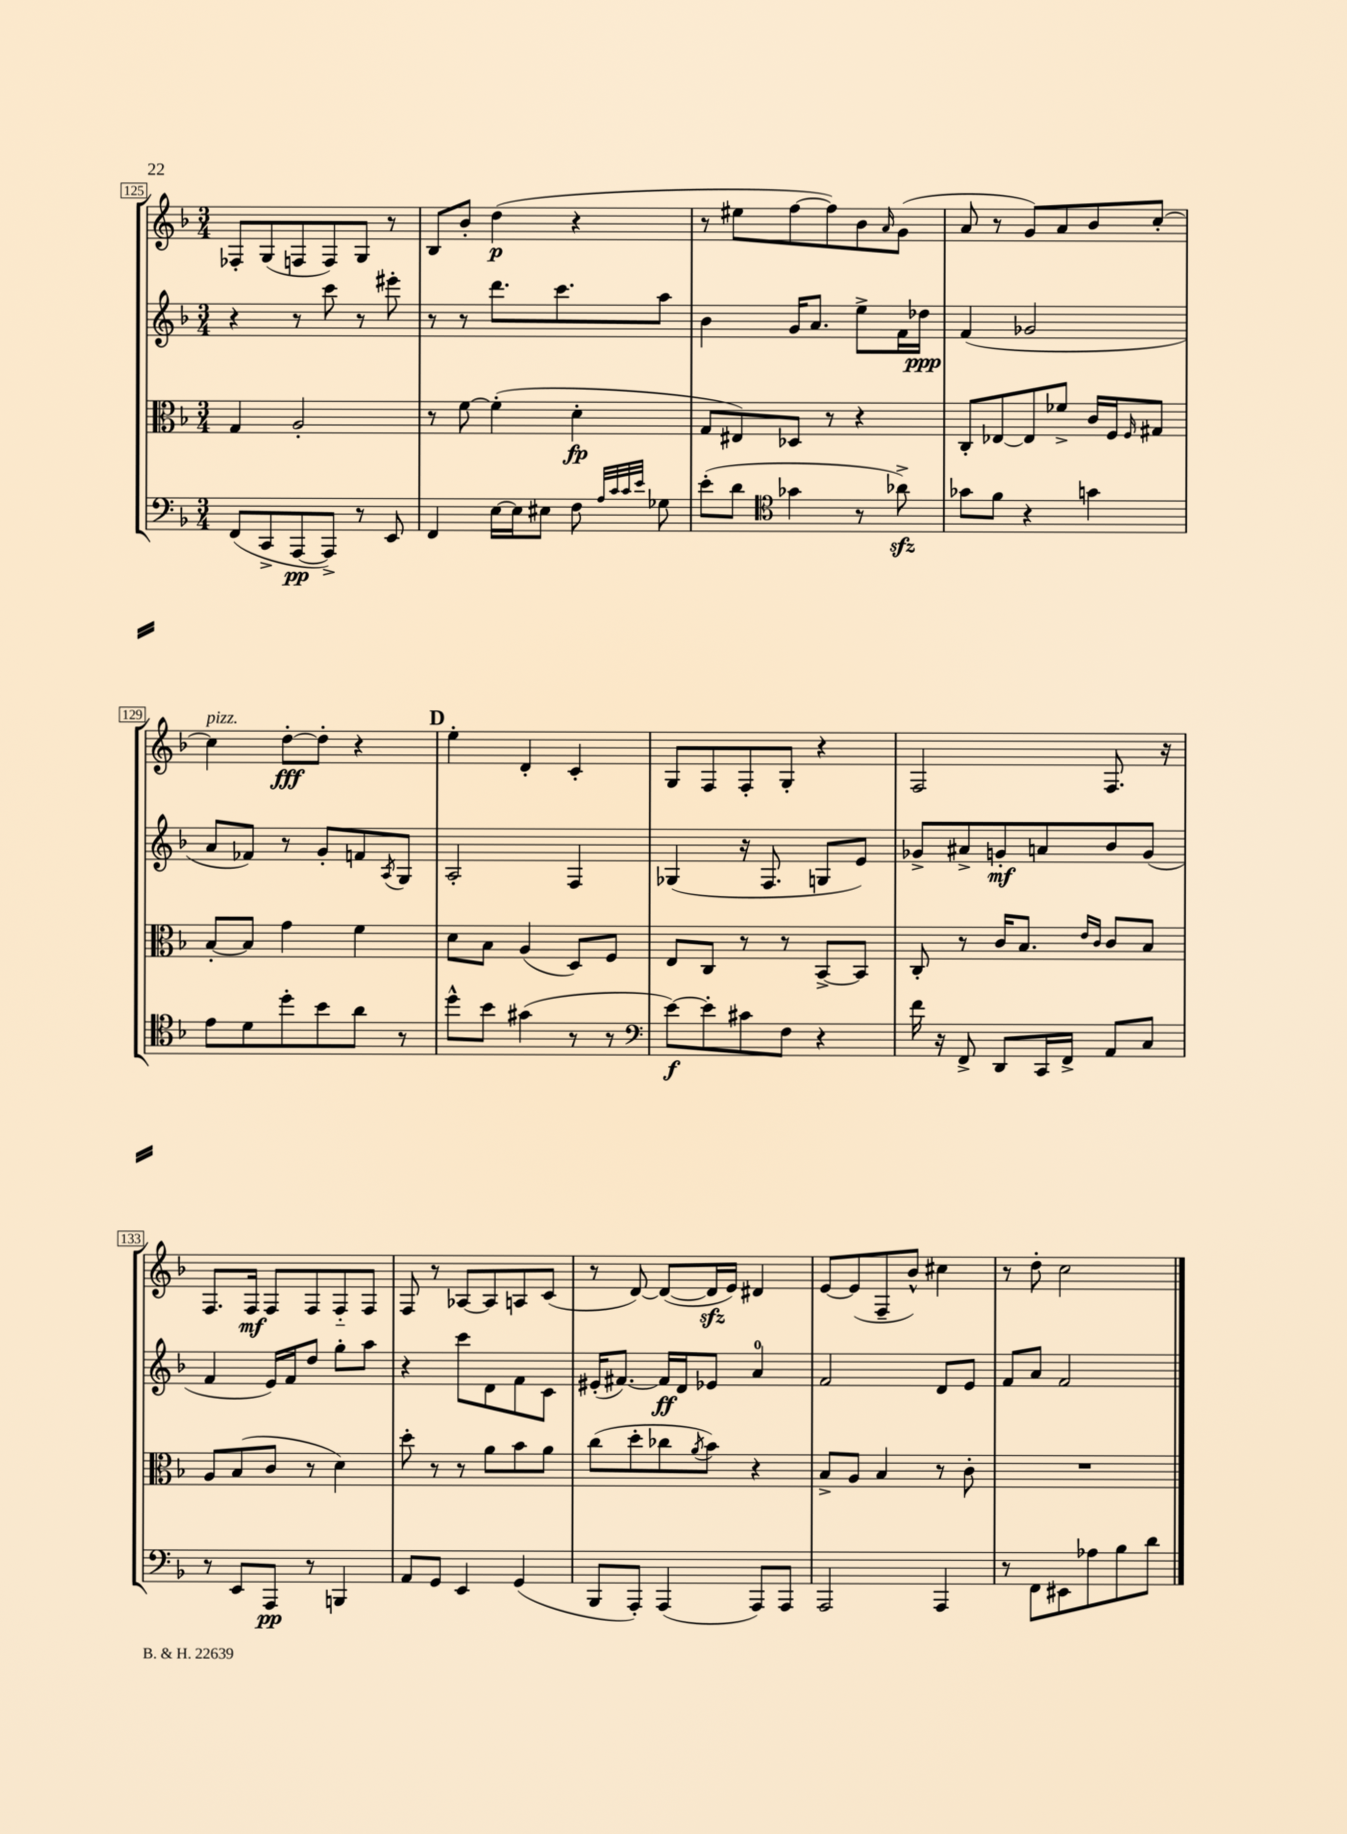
<<
\new StaffGroup <<
\new Staff = "s0" {
    \clef treble \key f \major \numericTimeSignature \time 3/4
    fes8-. g8( f8 f8) g8 r8 |
    bes8 bes'8-. d''4\p( r4 |
    r8 eis''8 f''8~ f''8) bes'8 \grace { a'16 } g'8( |
    a'8 r8 g'8) a'8 bes'8 c''8~-. |
    c''4^\markup { \italic "pizz." } d''8~-.\fff d''8-. r4 |
    \mark \markup { \bold "D" } e''4-. d'4-. c'4-. |
    g8 f8 f8-. g8-. r4 |
    f2 f8. r16 |
    f8. f16\mf f8 f8 f8-_ f8 |
    f8 r8 aes8~ aes8 a8 c'8( |
    r8 d'8~) d'8~( d'16\sfz e'16) dis'4 |
    e'8~ e'8( f8-- bes'8-^) cis''4 |
    r8 d''8-. c''2 \bar "|." |
}
\new Staff = "s1" {
    \clef treble \key f \major \numericTimeSignature \time 3/4
    r4 r8 c'''8 r8 eis'''8-. |
    r8 r8 d'''8. c'''8. a''8 |
    bes'4 g'16 a'8. e''8-> f'16 des''16\ppp |
    f'4( ges'2 |
    a'8 fes'8) r8 g'8-. f'8 \acciaccatura { a8 } g8 |
    \mark \markup { \bold "D" } a2-. f4 |
    ges4( r16 f8. g8 e'8) |
    ges'8-> ais'8-> g'8-.\mf a'8 bes'8 g'8( |
    f'4 e'16) f'16 d''8 g''8-. a''8 |
    r4 c'''8 d'8 f'8 c'8 |
    eis'16-.( fis'8.~) fis'16\ff d'16 ees'8 a'4-0 |
    f'2 d'8 e'8 |
    f'8 a'8 f'2 \bar "|." |
}
\new Staff = "s2" {
    \clef alto \key f \major \numericTimeSignature \time 3/4
    g4 a2-. |
    r8 f'8~ f'4-.( d'4-.\fp |
    g8 eis8) des8 r8 r4 |
    c8-. ees8~ ees8 fes'8-> c'16 f16 \grace { f16 } gis8 |
    bes8~-. bes8 g'4 f'4 |
    \mark \markup { \bold "D" } d'8 bes8 a4( d8) f8 |
    e8 c8 r8 r8 bes,8~-> bes,8 |
    c8-. r8 c'16 bes8. \grace { e'16 c'16 } c'8 bes8 |
    a8 bes8( c'8 r8 d'4) |
    d''8-. r8 r8 a'8 bes'8 a'8 |
    c''8( d''8-. ces''8 \acciaccatura { a'8 } bes'8) r4 |
    bes8-> a8 bes4 r8 c'8-. |
    R2. \bar "|." |
}
\new Staff = "s3" {
    \clef bass \key f \major \numericTimeSignature \time 3/4
    f,8( c,8-> a,,8~\pp a,,8->) r8 e,8 |
    f,4 e16~ e16 eis8 f8 \grace { a32 c'32 c'32 e'32 } ges8 |
    e'8-.( d'8 \clef tenor ges'4 r8 aes'8->\sfz) |
    ges'8 f'8 r4 g'4 |
    e'8 d'8 d''8-. bes'8 a'8 r8 |
    \mark \markup { \bold "D" } d''8-^ bes'8 gis'4( r8 r8 |
    \clef bass e'8~\f) e'8-. cis'8 f8 r4 |
    f'16 r16 f,8-> d,8 c,16 f,16-> a,8 c8 |
    r8 e,8 a,,8\pp r8 b,,4 |
    a,8 g,8 e,4 g,4( |
    bes,,8 a,,8-.) a,,4( a,,8) a,,8 |
    a,,2 a,,4 |
    r8 f,8 eis,8 aes8 bes8 d'8 \bar "|." |
}
>>
>>
\layout { \context { \Score currentBarNumber = #125 \override BarNumber.stencil = #(make-stencil-boxer 0.1 0.3 ly:text-interface::print) } }
